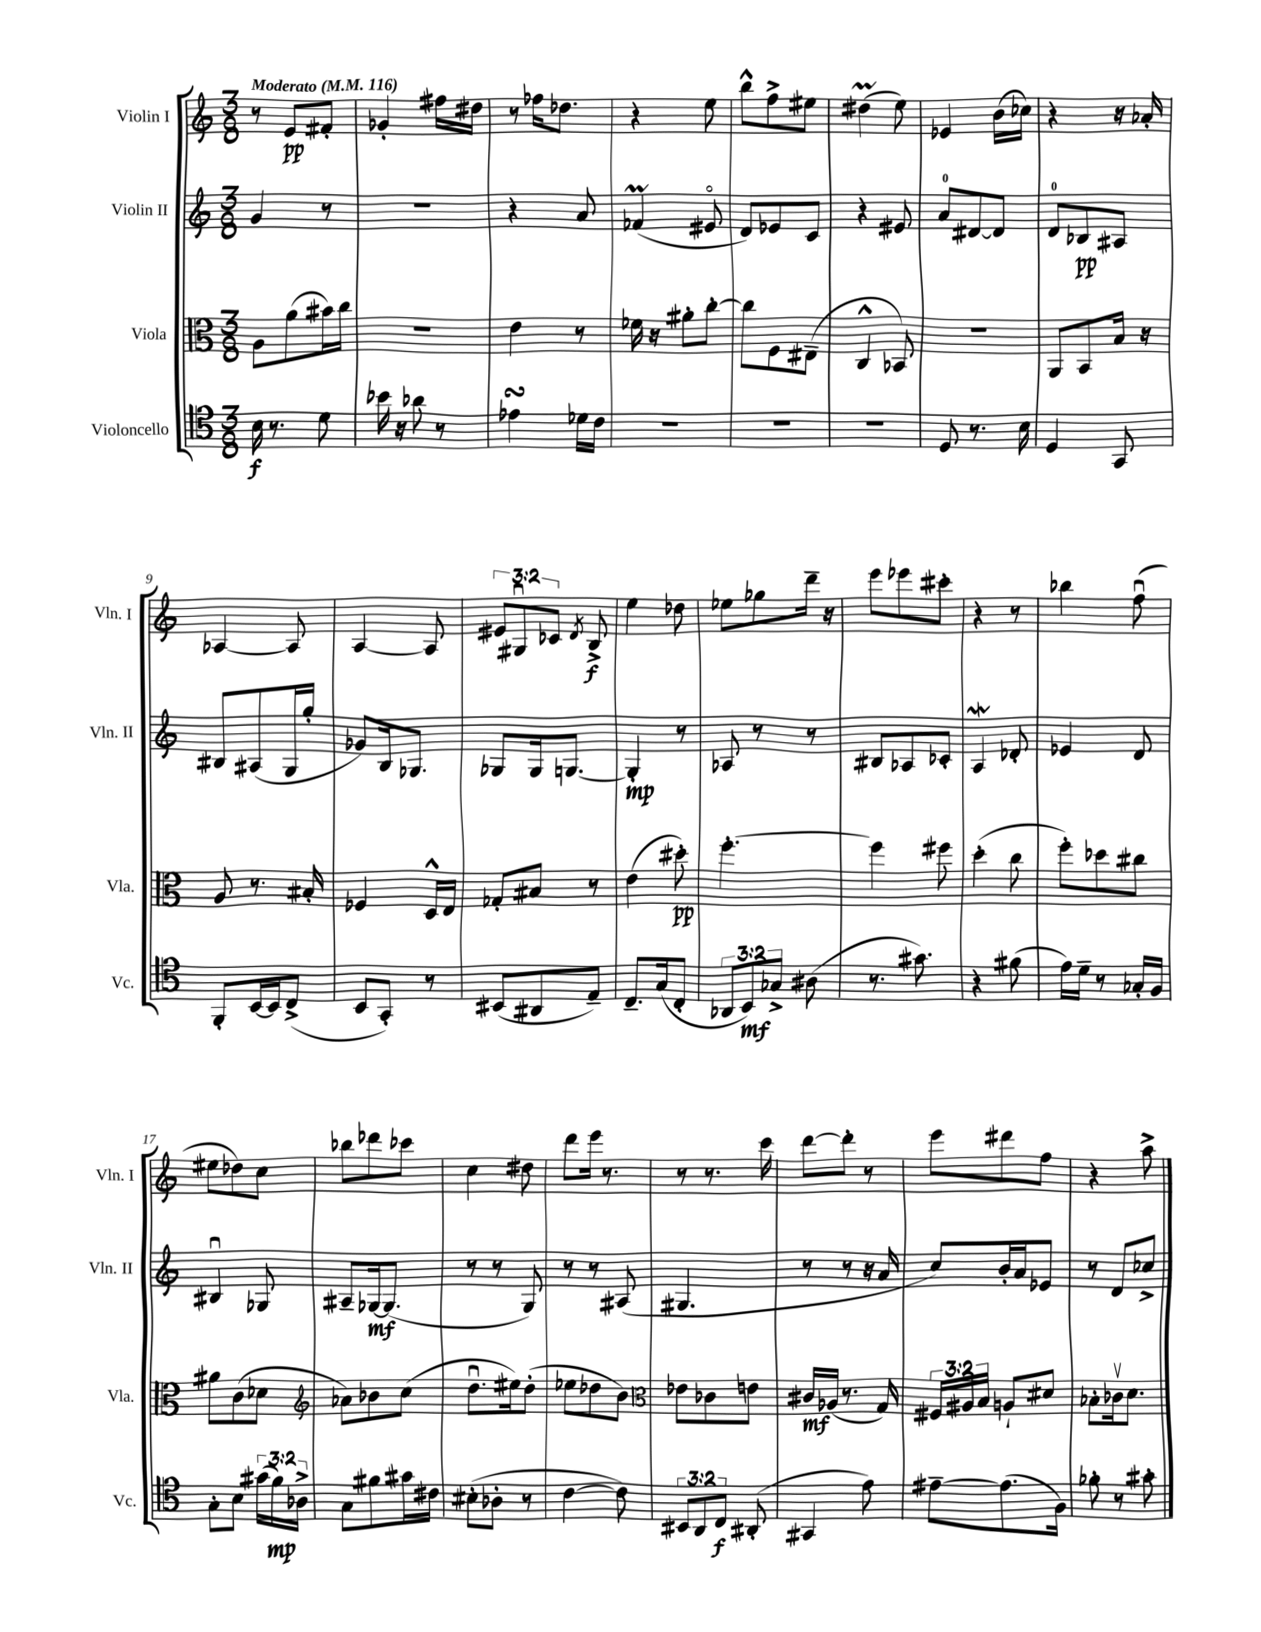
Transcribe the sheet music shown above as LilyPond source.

<<
\new StaffGroup <<
\new Staff = "s0" \with { instrumentName = "Violin I" shortInstrumentName = "Vln. I" } {
    \clef treble \key c \major \numericTimeSignature \time 3/8 \override Staff.TupletNumber.text = #tuplet-number::calc-fraction-text \tempo "Moderato" 4 = 116
    \autoBeamOff r8 e'8[\pp fis'8]-. |
    ges'4-. fis''16[ dis''16] |
    r8 fes''16[ des''8.] |
    r4 e''8 |
    b''8[-^ f''8-> eis''8] |
    dis''4\prall( e''8) |
    ees'4 b'16[( ces''16]) |
    r4 r16 aes'16-. |
    aes4~ aes8 |
    a4~ a8 |
    \tuplet 3/2 { eis'8[ gis8\downbow ces'8] } \acciaccatura { d'8 } b8->\f |
    e''4 des''8 |
    ees''8[ ges''8 d'''16]-- r16 |
    e'''8[ ees'''8 cis'''8]-. |
    r4 r8 |
    bes''4 f''8\downbow( |
    eis''8[ des''8) c''8] |
    bes''8[ des'''8 ces'''8] |
    c''4 dis''8 |
    d'''8[ e'''16] r8. |
    r8 r8. c'''16 |
    d'''8[~ d'''8]-. r8 |
    e'''8[ dis'''8 f''8] |
    r4 a''8-> \bar "|." |
}
\new Staff = "s1" \with { instrumentName = "Violin II" shortInstrumentName = "Vln. II" } {
    \clef treble \key c \major \numericTimeSignature \time 3/8
    \autoBeamOff g'4 r8 |
    R4. |
    r4 a'8 |
    fes'4\prall( eis'8\flageolet |
    d'8[) ees'8 c'8] |
    r4 eis'8 |
    a'8[-0 dis'8~ dis'8] |
    d'8[-0 bes8\pp ais8] |
    bis8[ ais8( g16 g''16]-. |
    ges'8[) b16 ges8.] |
    ges8[ ges16 g8.]~ |
    g4-.\mp r8 |
    aes8 r8 r8 |
    bis8[ aes8 ces'8]-. |
    a4\mordent des'8-. |
    ees'4 d'8 |
    bis4\downbow ges8 |
    ais8[-- ges16~\mf ges8.]( |
    r8 r8 g8) |
    r8 r8 ais8( |
    gis4. |
    r8 r8 r16 a'16 |
    c''8[) b'16-. a'16 ees'8] |
    r8 d'8[ ces''8]-> \bar "|." |
}
\new Staff = "s2" \with { instrumentName = "Viola" shortInstrumentName = "Vla." } {
    \clef alto \key c \major \numericTimeSignature \time 3/8 \override Staff.TupletNumber.text = #tuplet-number::calc-fraction-text
    \autoBeamOff a8[ a'8( bis'16) c''16] |
    R4. |
    e'4 r8 |
    fes'16 r16 ais'8[-. c''8]~-. |
    c''8[ f8 eis8]--( |
    c4-^ bes,8) |
    r4. |
    a,8[ b,8 b16] r16 |
    a8 r8. bis16-. |
    fes4 d16[-^ e16] |
    ges8[-. bis8] r8 |
    e'4( dis''8-.\pp) |
    f''4.~-. |
    f''4 fis''8 |
    d''4-.( c''8 |
    f''8[-.) des''8 cis''8] |
    ais'8[ c'8( des'8] |
    \clef treble aes'8[) bes'8 c''8]( |
    d''8.[\downbow eis''16) d''8]-.( |
    ees''8[ des''8 b'8]) |
    \clef alto ees'8[ ces'8 e'8] |
    cis'16[\mf aes16]( r8. g16) |
    \tuplet 3/2 { fis16[ ais16 b16] } a8[-! dis'8] |
    bes8[-. ces'16\upbow d'8.] \bar "|." |
}
\new Staff = "s3" \with { instrumentName = "Violoncello" shortInstrumentName = "Vc." } {
    \clef tenor \key c \major \numericTimeSignature \time 3/8 \override Staff.TupletNumber.text = #tuplet-number::calc-fraction-text
    \autoBeamOff b16\f r8. d'8 |
    bes'16 r16 aes'8 r8 |
    ees'4\turn des'16[ c'16] |
    R4. |
    R4. |
    R4. |
    d8 r8. b16 |
    d4 g,8 |
    f,8[-. b,16~ b,16 c8]->( |
    b,8[ g,8]-.) r8 |
    bis,8[( ais,8 e8]--) |
    c8.[-- g16( c8]-. |
    \tuplet 3/2 { aes,8[ b,8\mf) ges8]-> } ais8( |
    r8. gis'8.) |
    r4 fis'8( |
    e'16[) d'16]-- r8 ges16[-. f16] |
    g8[-. b8] \tuplet 3/2 { gis'16[( f'16\mp) aes16]-> } |
    g8[ fis'8 gis'16 cis'16] |
    bis8[-.( aes8]-. r8 |
    c'4~ c'8) |
    \tuplet 3/2 { bis,8[ a,8 c8]\f } ais,8-.( |
    gis,4 e'8) |
    eis'8[~-- eis'8.( f16]) |
    fes'8-. r8 gis'8-. \bar "|." |
}
>>
>>
